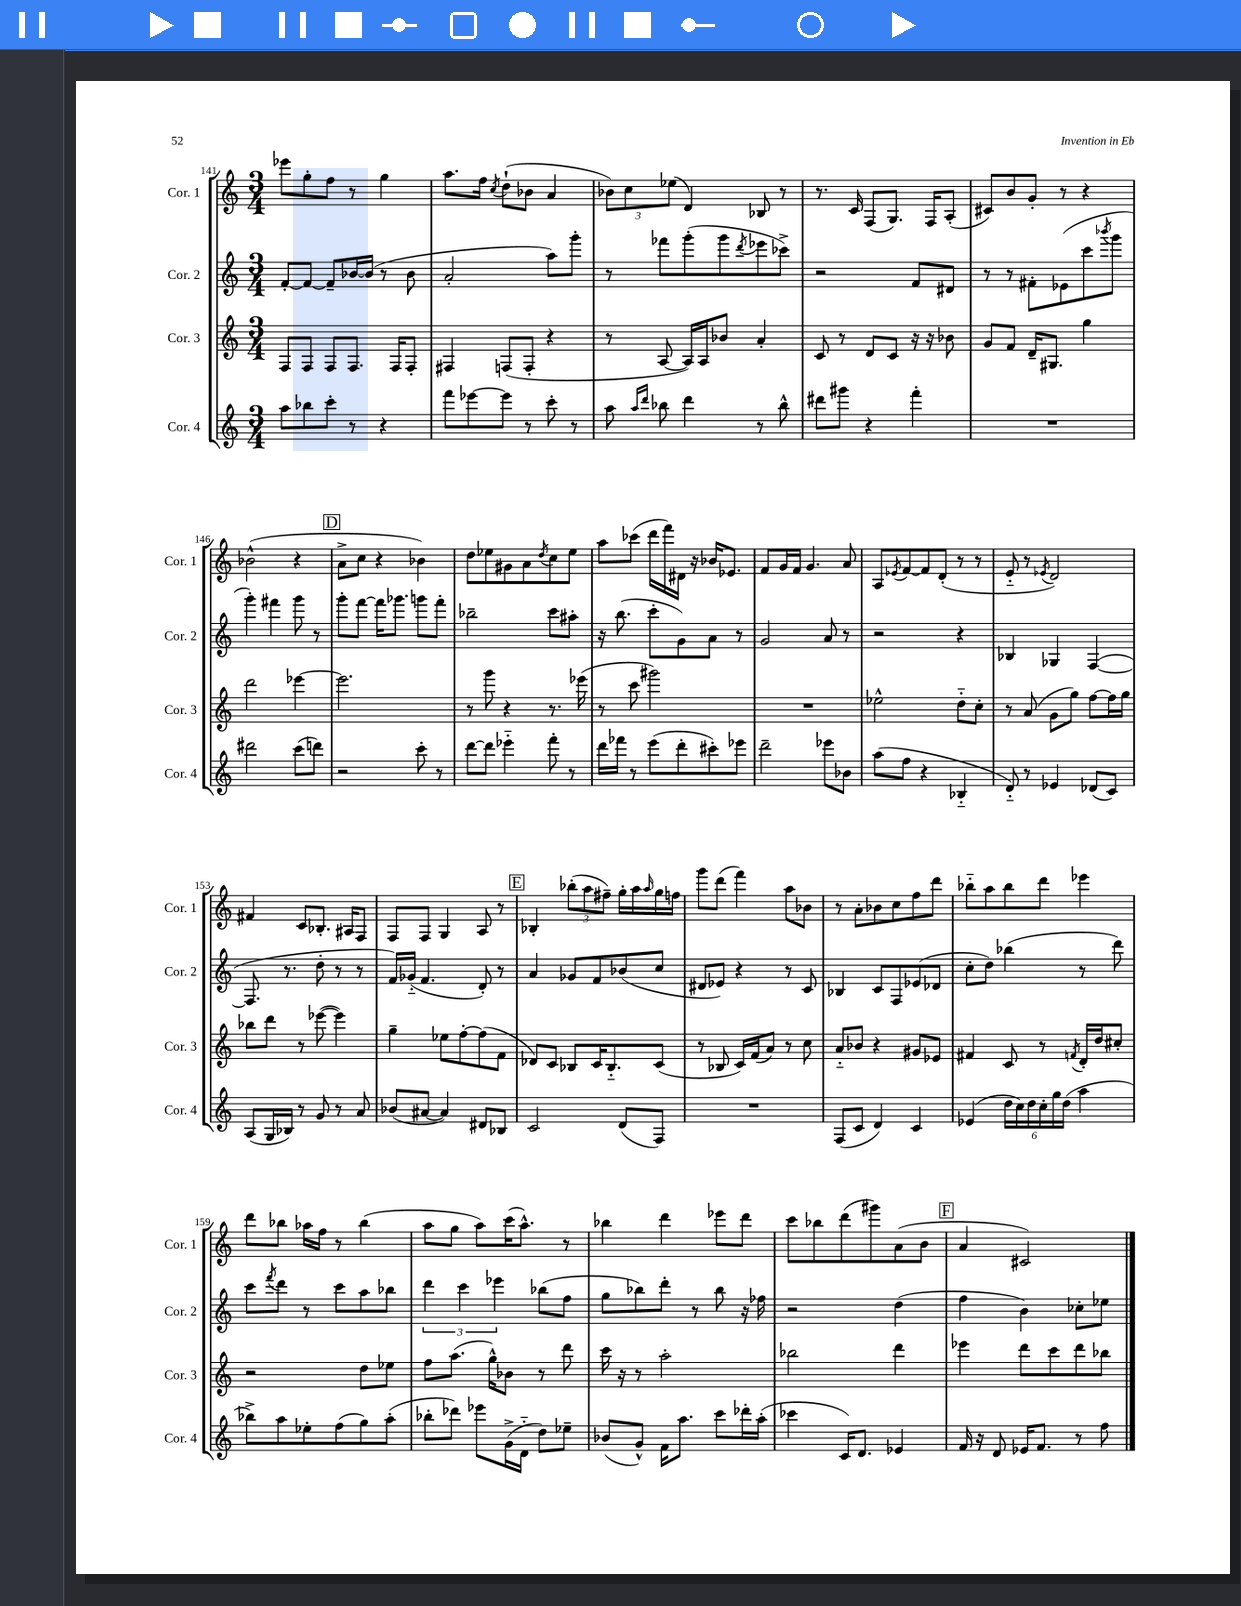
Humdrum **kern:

**kern	**kern	**kern	**kern
*part4	*part3	*part2	*part1
*staff4	*staff3	*staff2	*staff1
*I"Cor. 4	*I"Cor. 3	*I"Cor. 2	*I"Cor. 1
*I'Cor. 4	*I'Cor. 3	*I'Cor. 2	*I'Cor. 1
*clefG2	*clefG2	*clefG2	*clefG2
*k[]	*k[]	*k[]	*k[]
*M3/4	*M3/4	*M3/4	*M3/4
=141	=141	=141	=141
8aa\L	8F/L	[8f'/L	8eee-X\L
8bb-X\	8F/J	8f/J_	8gg'\
8ccc'\J	8F/L	8f~/L]	8ff\J
8r	8.F/J	[16b-X/L	8r
.	.	(16b-/JJ]	.
4r	.	8r	4gg\
.	16F/KL	.	.
.	8F'/J	8b-\	.
=142	=142	=142	=142
8fff\L	4F#X/	2a'/	8.aa\L
[8eee-X\	.	.	.
.	.	.	16ff\Jk
.	.	.	8qcc/
8eee-\J]	(8Fn/L	.	(8dd`\L
8r	8F'/J	.	8b-X\J
8ccc'\	4r	8aa\L)	4a/
8r	.	8ggg'\J	.
=143	=143	=143	=143
8aa\	8r	8r	12b-X\L)
.	.	.	12cc\
16qqaa/LL	.	.	.
16qqddd/JJ	.	.	.
8bb-X\	[8A/	8fff-X\L	.
.	.	.	(12ee-X\J
4ddd\	16A/LL])	(8ggg'\	4d/)
.	16A/J	.	.
.	8b-X/J	8ggg\	.
.	.	8qddd/	.
8r	4a'/	8eee-X\	8B-X/
8bb-^^\	.	8ccc-X^\J)	8r
=144	=144	=144	=144
8ddd#X\L	8c/	2r	8.r
8ggg#X\J	8r	.	.
.	.	.	16c/
4r	8d/L	.	(8F/L
.	8c/J	.	8.G/J)
4fff'\	16r	8f/L	.
.	16r	.	16F/KL
.	8b-X\	8d#X/J	(8A'/J
=145	=145	=145	=145
2.r	8g/L	8r	8c#X/L)
.	8f/J	8r	8b/
.	16d~/KL	8f#X'\L	8g'/J
.	8.G#X/J	.	.
.	.	(8e-X\	8r
.	4gg\	8ccc\	4r
.	.	8qbbb-X/	.
.	.	8ggg\J	.
!!LO:LB:g=z
=146	=146	=146	=146
2ddd#X\	2ddd\	4ggg'\)	(2b-X^^\
.	.	4fff#X\	.
(8ccc\L	[4eee-X\	8ggg\	4r
8dddn\J)	.	8r	.
!!LO:REH:place=s1:t=D
=147	=147	=147	=147
2r	2.eee-\]	8ggg'\L	8a^\L
.	.	[8fff\J	8cc\J
.	.	16fff\KL]	4r
.	.	8.ggg-X\J	.
8ccc'\	.	8gggn\L	4b-X\)
8r	.	8fff'\J	.
=148	=148	=148	=148
[8ddd\L	8r	2bb-X~\	8dd\L
8ddd\J]	8ggg\	.	8ee-X\
4eee-X\	4r	.	8g#X\
.	.	.	8a\
.	.	.	8qdd/
8fff'\	8.r	8ccc\L	8cc\
8r	.	8aa#X'\J	8ee-\J
.	(16eee-X\	.	.
=149	=149	=149	=149
16ddd\LL	8r	16r	8aa\L
16fff-X\JJ	.	(8.bb\	.
8r	8ccc\	.	(8ccc-X\J
(8eee\L	2ggg#X\)	8ccc'\L	16ddd\LL
.	.	.	16fff\)
8ddd'\	.	8g\)	16d#X\JJ
.	.	.	16r
8ccc#X'\)	.	8a\J	16b-X/KL
.	.	.	8.e-X/J
8eee-X\J	.	8r	.
=150	=150	=150	=150
2ddd~\	2.r	2g/	8f/L
.	.	.	16g/L
.	.	.	16f/JJ
.	.	.	4.g/
8eee-X\L	.	8a/	.
8b-X\J	.	8r	8a/
=151	=151	=151	=151
(8aa\L	2ee-X^^\	2r	8A/L
.	.	.	8qe-X/
8ff\J	.	.	[8f/
4r	.	.	8f/]
.	.	.	(8d'/J
4B-X/	8dd\L	4r	8r
.	8cc'\J	.	8r
=152	=152	=152	=152
8d/)	8r	4B-X/	8e/
8r	(8a/	.	8r
.	.	.	8qe-X/
4e-X/	8g\L	4G-X/	2d/)
.	8gg\J)	.	.
(8d-X/L	[8ff\L	([4F/	.
8c/J)	16ff\L]	.	.
.	16gg\JJ	.	.
!!LO:LB:g=z
=153	=153	=153	=153
(8A/L	8bb-X\L	8.F/]	4f#X/
16G/L	8ddd\J	.	.
16B-X/JJ)	.	8.r	.
8r	8r	.	8c/L
8g/	([8eee-X\	8dd'\	8.B-X'/J
8r	4eee-\])	8r	.
.	.	.	16A#X/KL
8a/	.	8r	8F/J
=154	=154	=154	=154
(8b-X/L	4gg~\	16f/LL)	8F/L
.	.	(16g-X/JJ	.
[8a#X/J	.	4.f/	8F/J
4a#/])	8ee-X\L	.	4G/
.	[8ff'\	.	.
8d#X/L	(8ff\]	8d'/)	8A/
8B-X/J	8f\J	8r	8r
!!LO:REH:place=s1:t=E
=155	=155	=155	=155
2c/	8d-X/L)	4a/	4B-X'/
.	8c/J	.	.
.	8B-X/L	8g-X/L	(12bb-X'\L
.	.	.	12aa\
.	16c/K	8f/	.
.	.	.	12ff#X~\J)
.	8.B-/	.	.
(8d/L	.	(8b-X/	16gg'\LL
.	.	.	16aa\
.	.	.	16qqaa/
8F/J)	(8c/J	8cc/J	16gg\
.	.	.	16ffn\JJ
=156	=156	=156	=156
2.r	8r	8d#X/L	8ggg\L
.	8B-X/	8e-X/J)	(8ddd\J
.	16c/LL)	4r	4fff\)
.	(16f/J	.	.
.	8a/J)	.	.
.	8r	8r	8aa\L
.	8cc\	8c/	8b-X\J
=157	=157	=157	=157
(8F/L	8a/L	4B-X/	8r
8c/J	8b-X/J	.	8a'\L
4d/)	4r	8c/L	8b-X\
.	.	8F/	8cc\
4c/	8g#X/L	(8e-X/	8ff\
.	8e-X/J	8d-X/J	8ddd\J
=158	=158	=158	=158
(4e-X/	4f#X/	8cc'\L	8bb-X\L
.	.	8dd\J)	8aa\
24dd\LL	8c/	(4bb-X\	8bb-\
24cc\)	.	.	.
24dd\	.	.	.
24cc'\	8r	.	8ddd\J
24gg\	.	.	.
(24dd\JJ	.	.	.
.	8qfn/	.	.
4aa\	16d'/LL	8r	4eee-X\
.	16dd/J	.	.
.	8cc#X'/J	8ddd\)	.
!!LO:LB:g=z
=159	=159	=159	=159
8bb-X^\L)	2r	8ccc\L	8ddd\L
.	.	8qfff/	.
8aa\	.	8ddd\J	8bb-X\J
8ee-X'\	.	8r	16aa-X\LL
.	.	.	16ff\JJ
(8ff\	.	8ccc\L	8r
8gg\)	8dd\L	8aa\	(4bb-\
(8aa'\J	8ee-X\J	8bb-X\J	.
=160	=160	=160	=160
8bb-X'\L	8ff\L	6ddd\	8aa\L
8ddd-X\J)	(8.aa\J	.	8gg\J
.	.	6ccc\	.
8eee-X\L	.	.	8aa\L)
.	16gg^^\KL)	.	.
.	.	6eee-X\	.
(16g^\L	8b-X\J	.	(16ccc\K
16d\JJ	.	.	8.aa^^\J)
8dd\L)	8r	(8bb-X\L	.
8ee-X~\J	8ddd\	8ff\J	8r
=161	=161	=161	=161
(8b-X/L	16ccc\	8gg\L	4bb-X\
.	16r	.	.
8g^^/J)	8r	8bb-X\)	.
16f\KL	2aa'\	8ddd'\J	4ddd\
8.aa\J	.	.	.
.	.	8r	.
8ccc\L	.	8bb-\	8eee-X\L
16ddd-X'\L	.	16r	8ddd\J
(16aa'\JJ	.	16ff-X\	.
=162	=162	=162	=162
4ccc-X\	2bb-X\	2r	8ccc\L
.	.	.	8bb-X\
16c/KL)	.	.	(8ddd\
8.d/J	.	.	.
.	.	.	8ggg#X\)
4e-X/	4ddd\	(4dd\	(8a\
.	.	.	8b\J
!!LO:REH:place=s1:t=F
=163	=163	=163	=163
16f/	4eee-X\	4ff\	4a/
16r	.	.	.
8d/	.	.	.
16e-X/KL	8ddd\L	4b\)	2c#X/)
8.f/J	.	.	.
.	8ccc\	.	.
8r	8ddd\	8cc-X'\L	.
8ff\	8bb-X\J	8ee-X\J	.
==	==	==	==
*-	*-	*-	*-
